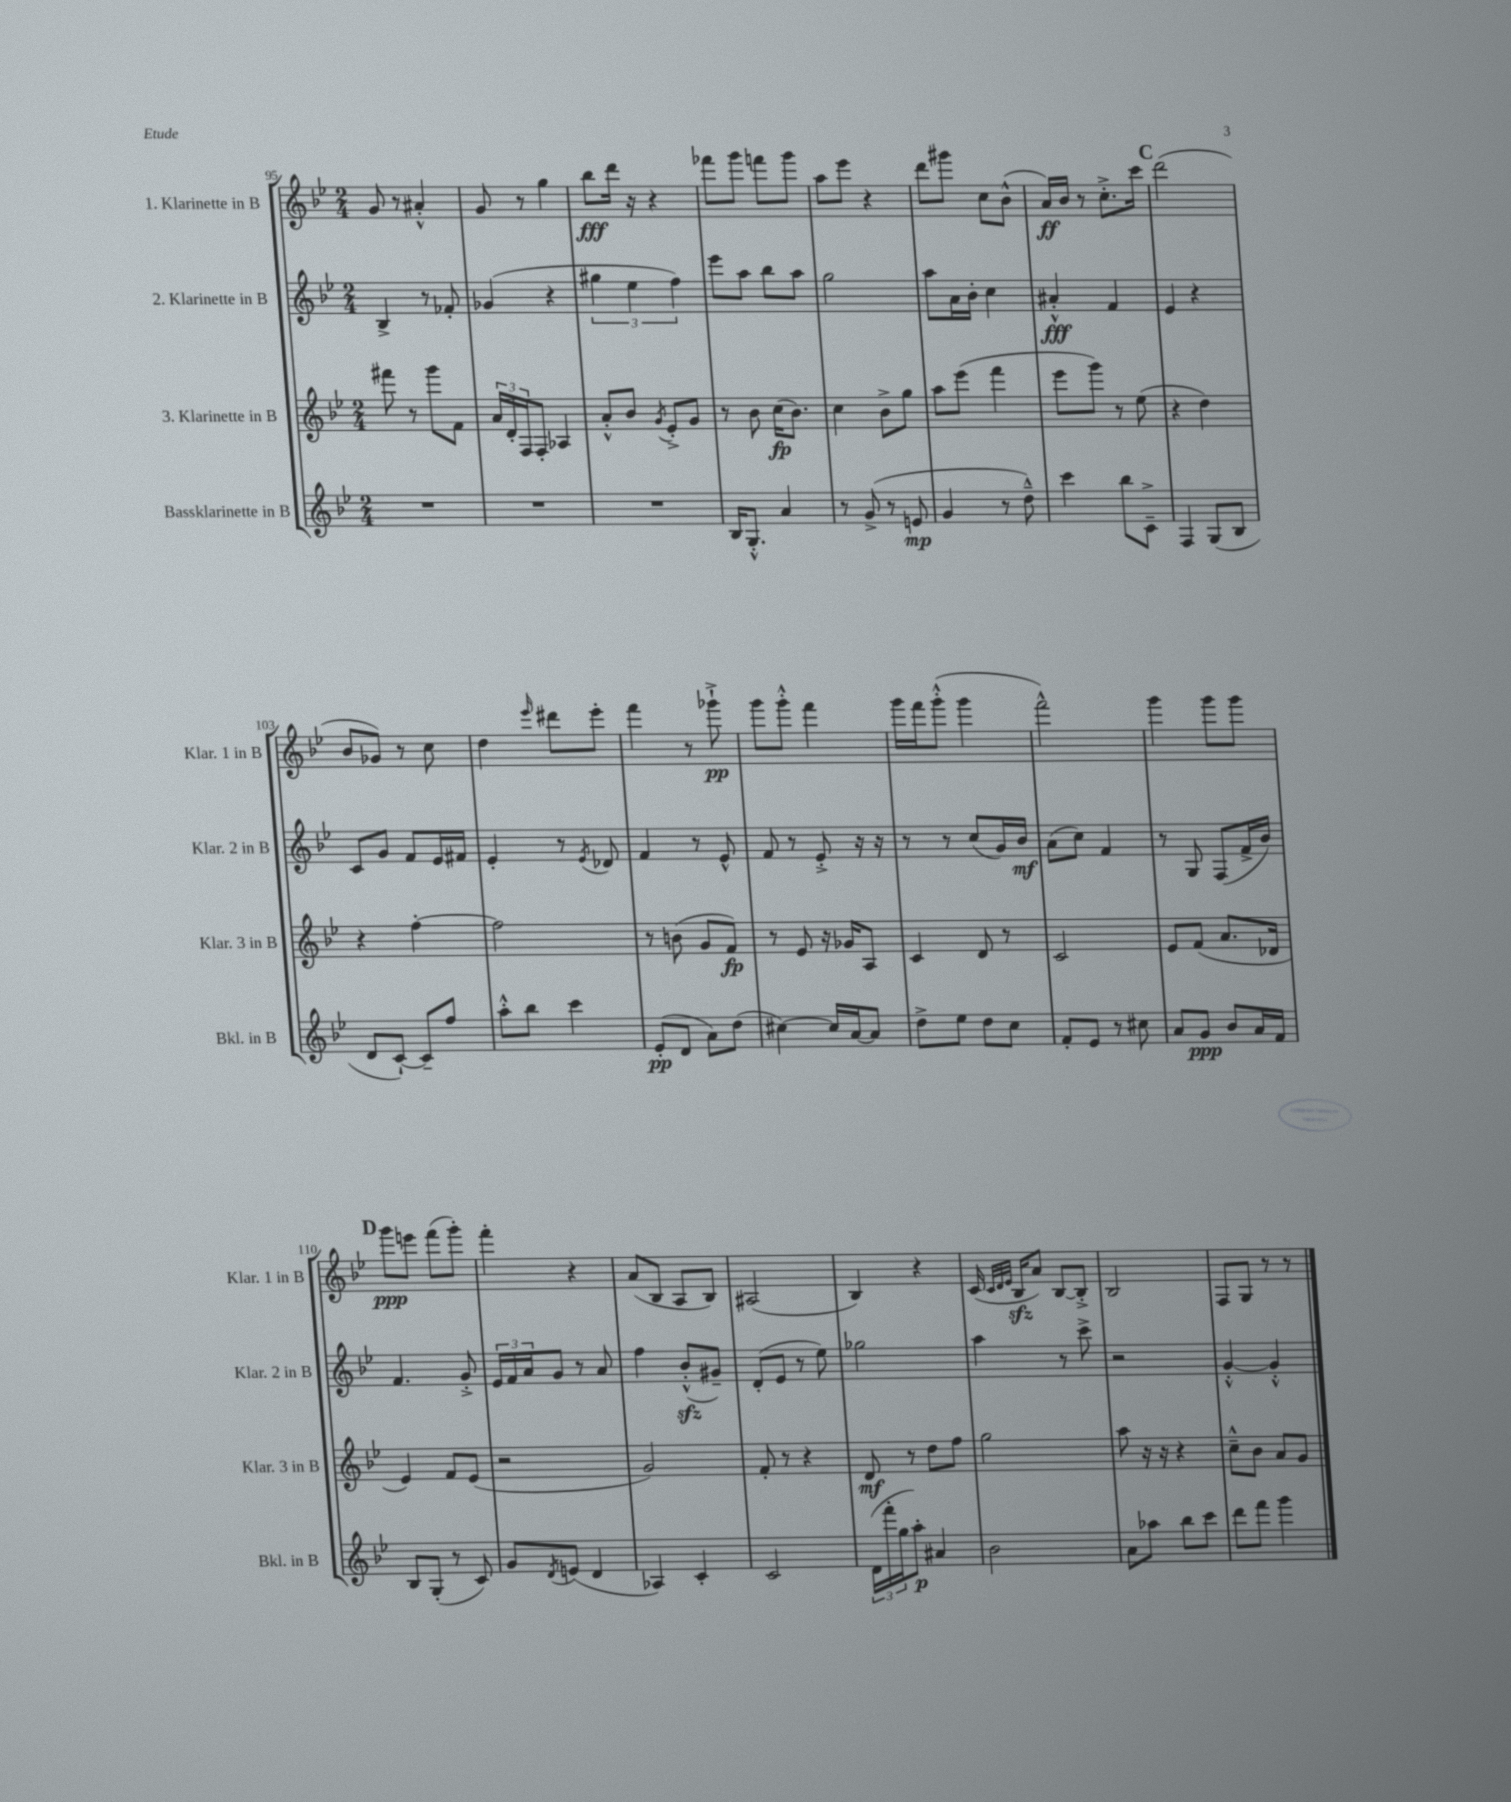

**kern	**kern	**kern	**kern
*staff4	*staff3	*staff2	*staff1
*clefG2	*clefG2	*clefG2	*clefG2
*k[b-e-]	*k[b-e-]	*k[b-e-]	*k[b-e-]
*M2/4	*M2/4	*M2/4	*M2/4
2r	8fff#	4B-^	8g
.	8r	.	8r
.	8ggg	8r	4a#'^^
.	8f	8f-'	.
=	=	=	=
2r	24a	(4g-	8g
.	24d'	.	.
.	24F	.	.
.	8F'	.	8r
.	4A-	4r	4gg
=	=	=	=
2r	8a'^^	6gg#	8bb-
.	8b-	.	16ddd
.	.	6ee-	.
.	.	.	16r
.	8qg	.	.
.	8e-'^	.	4r
.	.	6ff)	.
.	8g	.	.
=	=	=	=
16B-	8r	8eee-	8fff-
8.G'^^	.	.	.
.	8b-	8aa	8ggg
4a	(16cc	8bb-	8fff
.	8.b-)	.	.
.	.	8aa	8ggg
=	=	=	=
8r	4cc	2gg	8aa
(8g^	.	.	8eee-
8r	8b-^	.	4r
8e	8gg	.	.
=	=	=	=
4g	8aa	8aa	8ddd
.	(8eee-	16a	8ggg#
.	.	16b-'	.
8r	4fff	4cc	8cc
8dd~^^)	.	.	(8b-^^
=	=	=	=
4ccc	8eee-	4a#'^^	16a)
.	.	.	16b-
.	8ggg)	.	8r
8bb-	8r	4f	8.cc'^
8c~^	(8ee-	.	.
.	.	.	16ccc
=	=	=	=
4F	4r	4e-	(2ddd
(8G	4dd)	4r	.
8B-	.	.	.
=	=	=	=
8d	4r	8c	8b-
[8c`)	.	8g	8g-)
8c~]	[4ff'	8f	8r
8ff	.	16e-	8cc
.	.	16f#	.
=	=	=	=
8aa'^^	2ff]	4e-'	4dd
8bb-	.	.	.
.	.	.	16qqeee-
4ccc	.	8r	8ddd#
.	.	8qe-	.
.	.	8d-	8eee-'
=	=	=	=
(8e-'	8r	4f	4fff
8d	(8b	.	.
8a)	8g	8r	8r
(8dd	8f)	8e-^^	8ggg-`^
=	=	=	=
[4cc#)	8r	8f	8ggg
.	8e-	8r	8ggg'^^
16cc#]	16r	8e-'^	4fff
[16a	16g-	.	.
8a]	8A	16r	.
.	.	16r	.
=	=	=	=
8dd^	4c	8r	16ggg
.	.	.	16fff
8ee-	.	8r	(8ggg'^^
8dd	8d	(8cc	4ggg
8cc	8r	16g)	.
.	.	16b-	.
=	=	=	=
8f'	2c	(8a	2fff^^)
8e-	.	8cc)	.
8r	.	4f	.
8cc#	.	.	.
=	=	=	=
8a	8e-	8r	4ggg
8g	(8f	8G	.
8b-	8.a	(8F	8ggg
16a	.	16f^	8ggg
16f	16d-	16b-)	.
=	=	=	=
8B-	4e-)	4.f	8ggg
(8G'	.	.	8eee
8r	8f	.	(8fff
8c)	(8e-	8g'^	8ggg')
=	=	=	=
8g	2r	24e-	4fff'
.	.	24f	.
.	.	24a	.
8qd	.	.	.
(8e	.	8g	.
4d	.	8r	4r
.	.	8a	.
=	=	=	=
4A-)	2g)	4ff	(8a
.	.	.	8B-
4c'	.	(8b-'^^	8A
.	.	8g#~)	8B-)
=	=	=	=
2c	8f'	(8d'	(2A#
.	8r	8e-	.
.	4r	8r	.
.	.	8ee-)	.
=	=	=	=
(24d	8d	2gg-	4B-)
24fff'	.	.	.
24gg	.	.	.
8aa')	8r	.	.
4a#	8dd	.	4r
.	8ff	.	.
=	=	=	=
2b-	2gg	4aa	(16c
.	.	.	32qqc
.	.	.	32qqd
.	.	.	32qqe-
.	.	.	16B-
.	.	.	8a)
.	.	8r	[8B-
.	.	8ccc^	8B-'^]
=	=	=	=
8a	8aa	2r	2B-
8aa-	16r	.	.
.	16r	.	.
8bb-	4r	.	.
8ccc	.	.	.
=	=	=	=
8ddd	8cc~^^	[4g'^^	8F
8fff	8b-	.	8G
4ggg	8a	4g'^^]	8r
.	8g	.	8r
==	==	==	==
*-	*-	*-	*-
